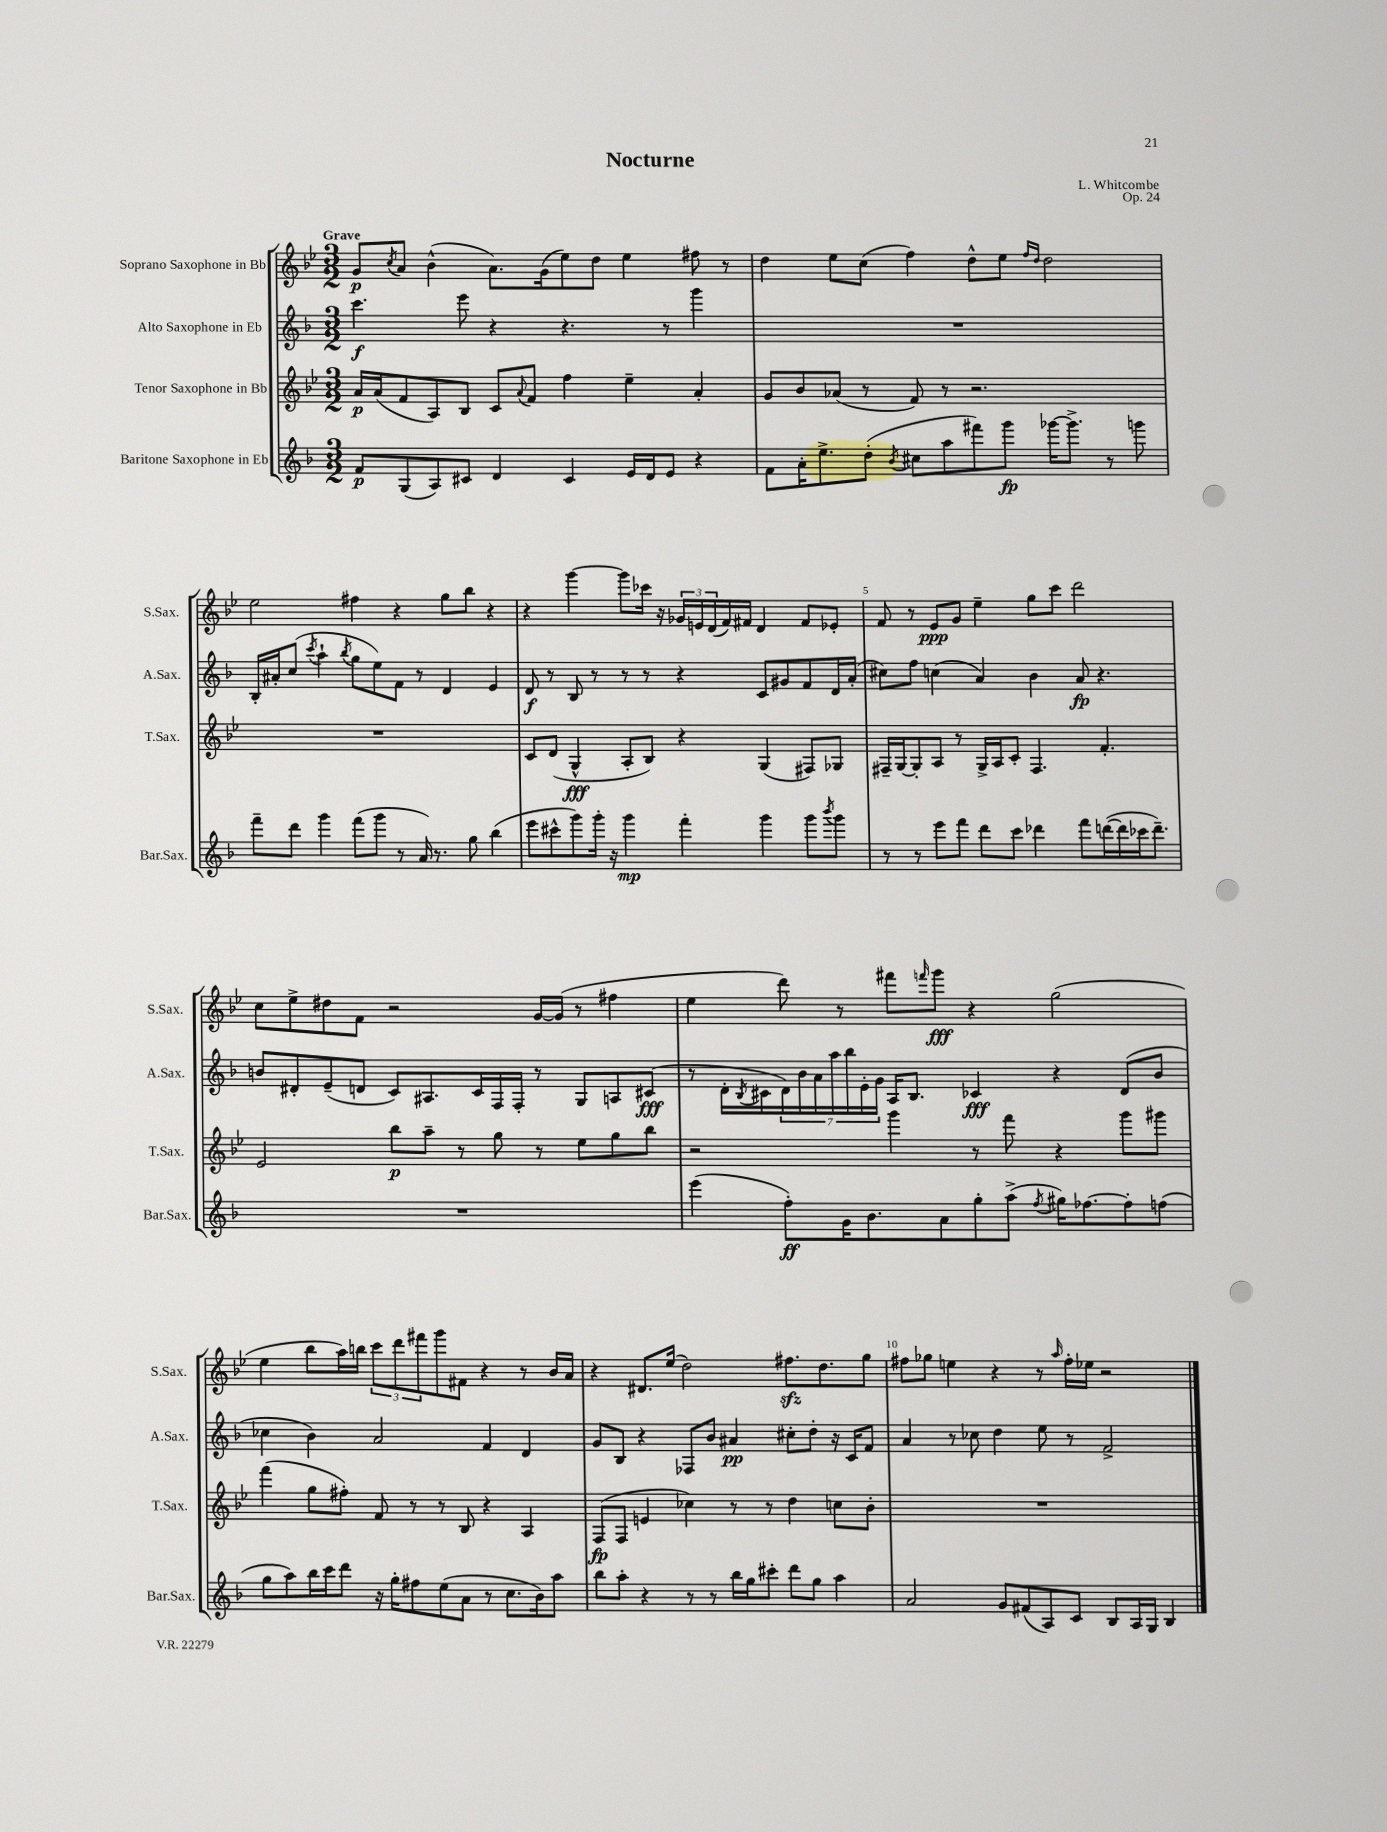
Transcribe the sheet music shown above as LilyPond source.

\header { title = "Nocturne" composer = "L. Whitcombe" opus = "Op. 24" }
<<
\new StaffGroup <<
\new Staff = "s0" \with { instrumentName = "Soprano Saxophone in Bb" shortInstrumentName = "S.Sax." } {
    \clef treble \key bes \major \numericTimeSignature \time 3/2 \tempo "Grave"
    g'8\p \acciaccatura { c''8 } a'8 bes'4-^( a'8.) g'16( ees''8) d''8 ees''4 fis''8 r8 |
    d''4 ees''8 c''8( f''4) d''8-^ ees''8 \grace { f''16 d''16 } d''2 |
    ees''2 fis''4 r4 g''8 bes''8 r4 |
    r4 g'''4~ g'''8 ces'''16 r16 \tuplet 3/2 { ges'16 e'16 d'16( } f'16) fis'16 d'4 fis'8 ees'8-. |
    f'8 r8 ees'8\ppp g'8 ees''4-- g''8 c'''8 d'''2 |
    c''8 ees''8-> dis''8 f'8 r2 g'16~ g'16( r8 fis''4 |
    ees''4 d'''8) r8 fis'''8 \grace { f'''16 } g'''8\fff r4 g''2( |
    ees''4 bes''8 a''16) b''16 \tuplet 3/2 { c'''8 d'''8 fis'''8 } g'''8 fis'8 r4 r8 bes'16 a'16 |
    r4 dis'8. ees''16( d''2) fis''8.\sfz d''8. g''8 |
    fis''8 ges''8 e''4 r4 r8 \grace { a''16 } fis''16-. ees''16 r2 \bar "|." |
}
\new Staff = "s1" \with { instrumentName = "Alto Saxophone in Eb" shortInstrumentName = "A.Sax." } {
    \clef treble \key f \major \numericTimeSignature \time 3/2
    c'''4.\f e'''8 r4 r4. r8 g'''4 |
    R1. |
    bes16-. ais'16-. c''8( \acciaccatura { c'''8 } a''4-! \acciaccatura { bes''8 } g''8 e''8) f'8 r8 d'4 e'4 |
    d'8\f r8 bes8 r8 r8 r8 r4 c'8 gis'8 f'8 d'16 a'16-.( |
    cis''8) f''8 c''4( a'4) bes'4 a'8\fp r4. |
    b'8 dis'8-. e'8--( d'8 c'8) ais8. c'16 f16 f16-. r8 g8 a8 cis'8\fff( |
    r8 d'16-. \acciaccatura { bes8 } cis'16 \tuplet 7/4 { d'16) bes'16 a'16 a''16 bes''16 e'16-. g'16 } a16 bes8. ces'4\fff r4 d'8( bes'8 |
    ces''4 bes'4) a'2 f'4 d'4 |
    g'8 bes8 r4 fes8 bes'8 ais'4\pp cis''8-. d''8-. r16 c'16 f'8 |
    a'4 r8 ces''8 d''4 e''8 r8 f'2-> \bar "|." |
}
\new Staff = "s2" \with { instrumentName = "Tenor Saxophone in Bb" shortInstrumentName = "T.Sax." } {
    \clef treble \key bes \major \numericTimeSignature \time 3/2
    a'16\p a'16( f'8 a8) bes8 c'8 \appoggiatura { a'8 } f'8 f''4 ees''4-- a'4-. |
    g'8 bes'8 aes'8( r8 f'8) r8 r2. |
    R1. |
    c'8 d'8( g4-^\fff a8-. bes8) r4 g4( fis8) ges8 |
    fis16-- g16~ g8-. a8 r8 g16-> a16 c'8-. fis4. f'4.-. |
    ees'2 bes''8\p a''8-- r8 g''8 r8 ees''8 g''8 bes''8 |
    r2 g'''4 r8 f'''8 r4 g'''8 gis'''8 |
    f'''4( g''8 fis''8-.) f'8 r8 r8 bes8 r4 a4 |
    f8\fp( f8 e'4 ces''4) r8 r8 d''4 c''8 bes'8-. |
    R1. \bar "|." |
}
\new Staff = "s3" \with { instrumentName = "Baritone Saxophone in Eb" shortInstrumentName = "Bar.Sax." } {
    \clef treble \key f \major \numericTimeSignature \time 3/2
    f'8\p g8( a8) cis'8 d'4 cis'4 e'16 d'16 e'8 r4 |
    f'8 a'16-. e''8.-> d''8-.( \acciaccatura { bes'8 } cis''8 a''8 fis'''8) g'''8\fp ges'''16~ ges'''8.-> r8 g'''8 |
    f'''8-- d'''8 g'''4 f'''8( g'''8 r8 a'16) r8. g''8 bes''4( |
    e'''8 cis'''8-^ g'''8) g'''16-. r16 g'''4\mp f'''4-. g'''4 g'''8 \acciaccatura { bes'''8 } g'''8 |
    r8 r8 e'''8 f'''8 d'''8 c'''8 des'''4 f'''8 d'''16~( d'''16 ces'''16 d'''8.--) |
    R1. |
    e'''4( f''8-.\ff) g'16 bes'8. a'8 g''8-. a''8->( \acciaccatura { f''8 } gis''16) fes''8.~ fes''8-. f''8( |
    g''8 a''8) bes''16 c'''16 d'''8 r16 g''16-. fis''8 e''8( a'8 r8 c''8. bes'16) a''8 |
    bes''8 a''8-. r4 r8 r8 bes''16 g''16 cis'''8-. d'''8 g''8 a''4 |
    a'2 g'8 fis'8( a8) c'8 bes8 a16 g16 bes4 \bar "|." |
}
>>
>>
\layout { \context { \Score \override BarNumber.break-visibility = ##(#f #t #t) barNumberVisibility = #(every-nth-bar-number-visible 5) } }
